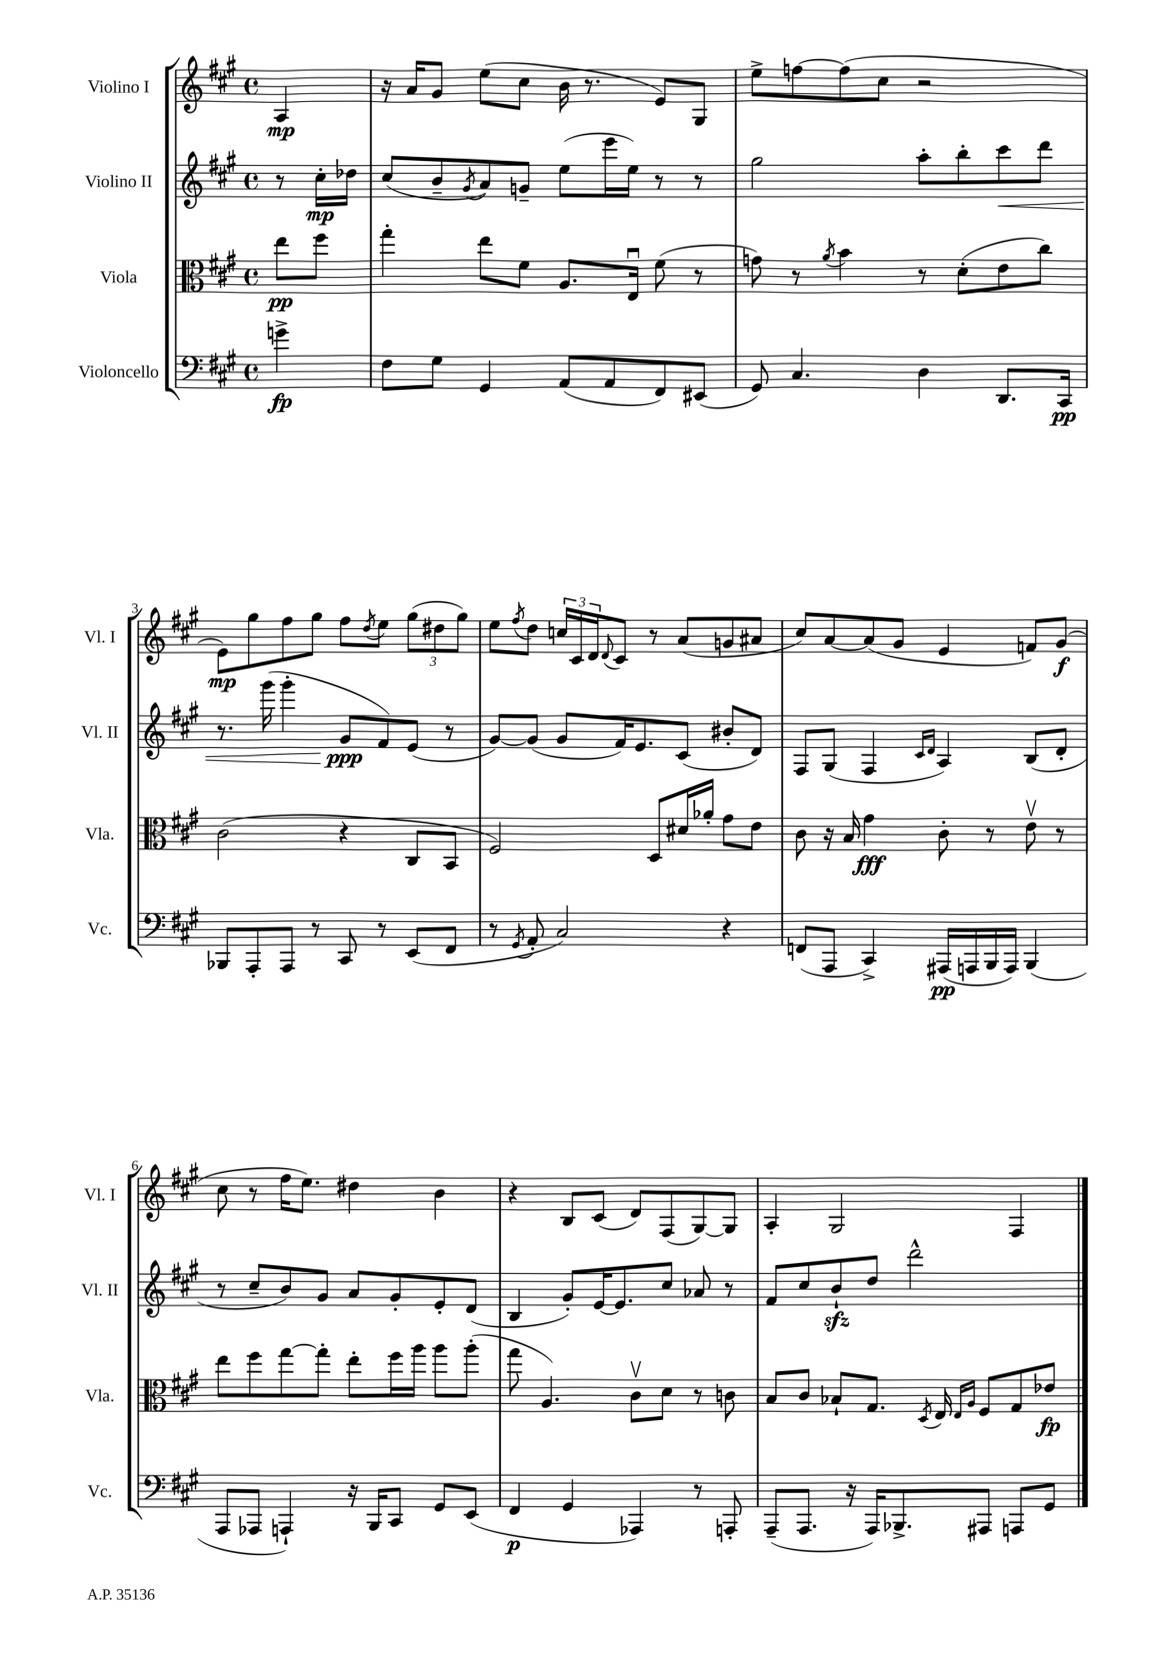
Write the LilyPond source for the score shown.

<<
\new StaffGroup <<
\new Staff = "s0" \with { instrumentName = "Violino I" shortInstrumentName = "Vl. I" } {
    \clef treble \key a \major \defaultTimeSignature \time 4/4 \partial 4
    a4\mp |
    r16 a'16 gis'8 e''8( cis''8 b'16 r8. e'8) gis8 |
    e''8-> f''8~ f''8( cis''8 r2 |
    e'8\mp) gis''8 fis''8 gis''8 fis''8 \acciaccatura { d''8 } e''8 \tuplet 3/2 { gis''8( dis''8 gis''8) } |
    e''8 \acciaccatura { fis''8 } d''8 \tuplet 3/2 { c''16 cis'16 d'16 } \appoggiatura { d'8 } cis'8 r8 a'8( g'8 ais'8 |
    cis''8) a'8~ a'8( gis'8 e'4 f'8) gis'8\f( |
    cis''8 r8 fis''16 e''8.) dis''4 b'4 |
    r4 b8 cis'8( d'8) fis8( gis8~) gis8 |
    a4-. gis2 fis4 \bar "|." |
}
\new Staff = "s1" \with { instrumentName = "Violino II" shortInstrumentName = "Vl. II" } {
    \clef treble \key a \major \defaultTimeSignature \time 4/4 \partial 4
    r8 cis''16-.\mp des''16 |
    cis''8( b'8-- \acciaccatura { gis'8 } a'8) g'8-- e''8( e'''16 e''16) r8 r8 |
    gis''2 a''8-. b''8-. cis'''8\< d'''8 |
    r8. gis'''16( gis'''4-. gis'8\ppp\! fis'8) e'8( r8 |
    gis'8~) gis'8( gis'8 fis'16) e'8. cis'8( bis'8-. d'8) |
    fis8 gis8( fis4 \grace { cis'16 d'16 } a4) b8( d'8-. |
    r8 cis''8-- b'8) gis'8 a'8 gis'8-. e'8-. d'8( |
    b4 gis'8-.) e'16~ e'8. cis''8 aes'8 r8 |
    fis'8 cis''8 b'8-!\sfz d''8 d'''2-^ \bar "|." |
}
\new Staff = "s2" \with { instrumentName = "Viola" shortInstrumentName = "Vla." } {
    \clef alto \key a \major \defaultTimeSignature \time 4/4 \partial 4
    e''8\pp fis''8 |
    gis''4-. e''8 fis'8 a8. e16\downbow fis'8( r8 |
    g'8) r8 \acciaccatura { a'8 } b'4 r8 d'8-.( e'8 cis''8) |
    cis'2( r4 cis8 b,8 |
    fis2) d8 dis'16 aes'16-. gis'8 e'8 |
    cis'8 r16 b16 gis'4\fff cis'8-. r8 e'8\upbow r8 |
    e''8 fis''8 gis''8~ gis''8-. e''8-. fis''16 a''16 a''8 a''8-.( |
    gis''8 a4.) cis'8\upbow d'8 r8 c'8 |
    b8 cis'8 bes8-! gis8. \acciaccatura { d8 } e16 \grace { e16 a16 } fis8 gis8 ees'8\fp \bar "|." |
}
\new Staff = "s3" \with { instrumentName = "Violoncello" shortInstrumentName = "Vc." } {
    \clef bass \key a \major \defaultTimeSignature \time 4/4 \partial 4
    g'4->\fp |
    fis8 gis8 gis,4 a,8( a,8 fis,8) eis,8( |
    gis,8) cis4. d4 d,8. cis,16\pp |
    bes,,8 a,,8-. a,,8 r8 cis,8 r8 e,8( fis,8 |
    r8 \acciaccatura { gis,8 } a,8-. cis2) r4 |
    f,8( a,,8 cis,4->) ais,,16\pp( a,,16 b,,16 a,,16) b,,4( |
    a,,8 aes,,8 a,,4-!) r16 b,,16 cis,8 gis,8 e,8( |
    fis,4\p gis,4 aes,,4) r8 a,,8-. |
    a,,8--( a,,8. r16 a,,16) bes,,8.-> ais,,8 a,,8 gis,8 \bar "|." |
}
>>
>>
